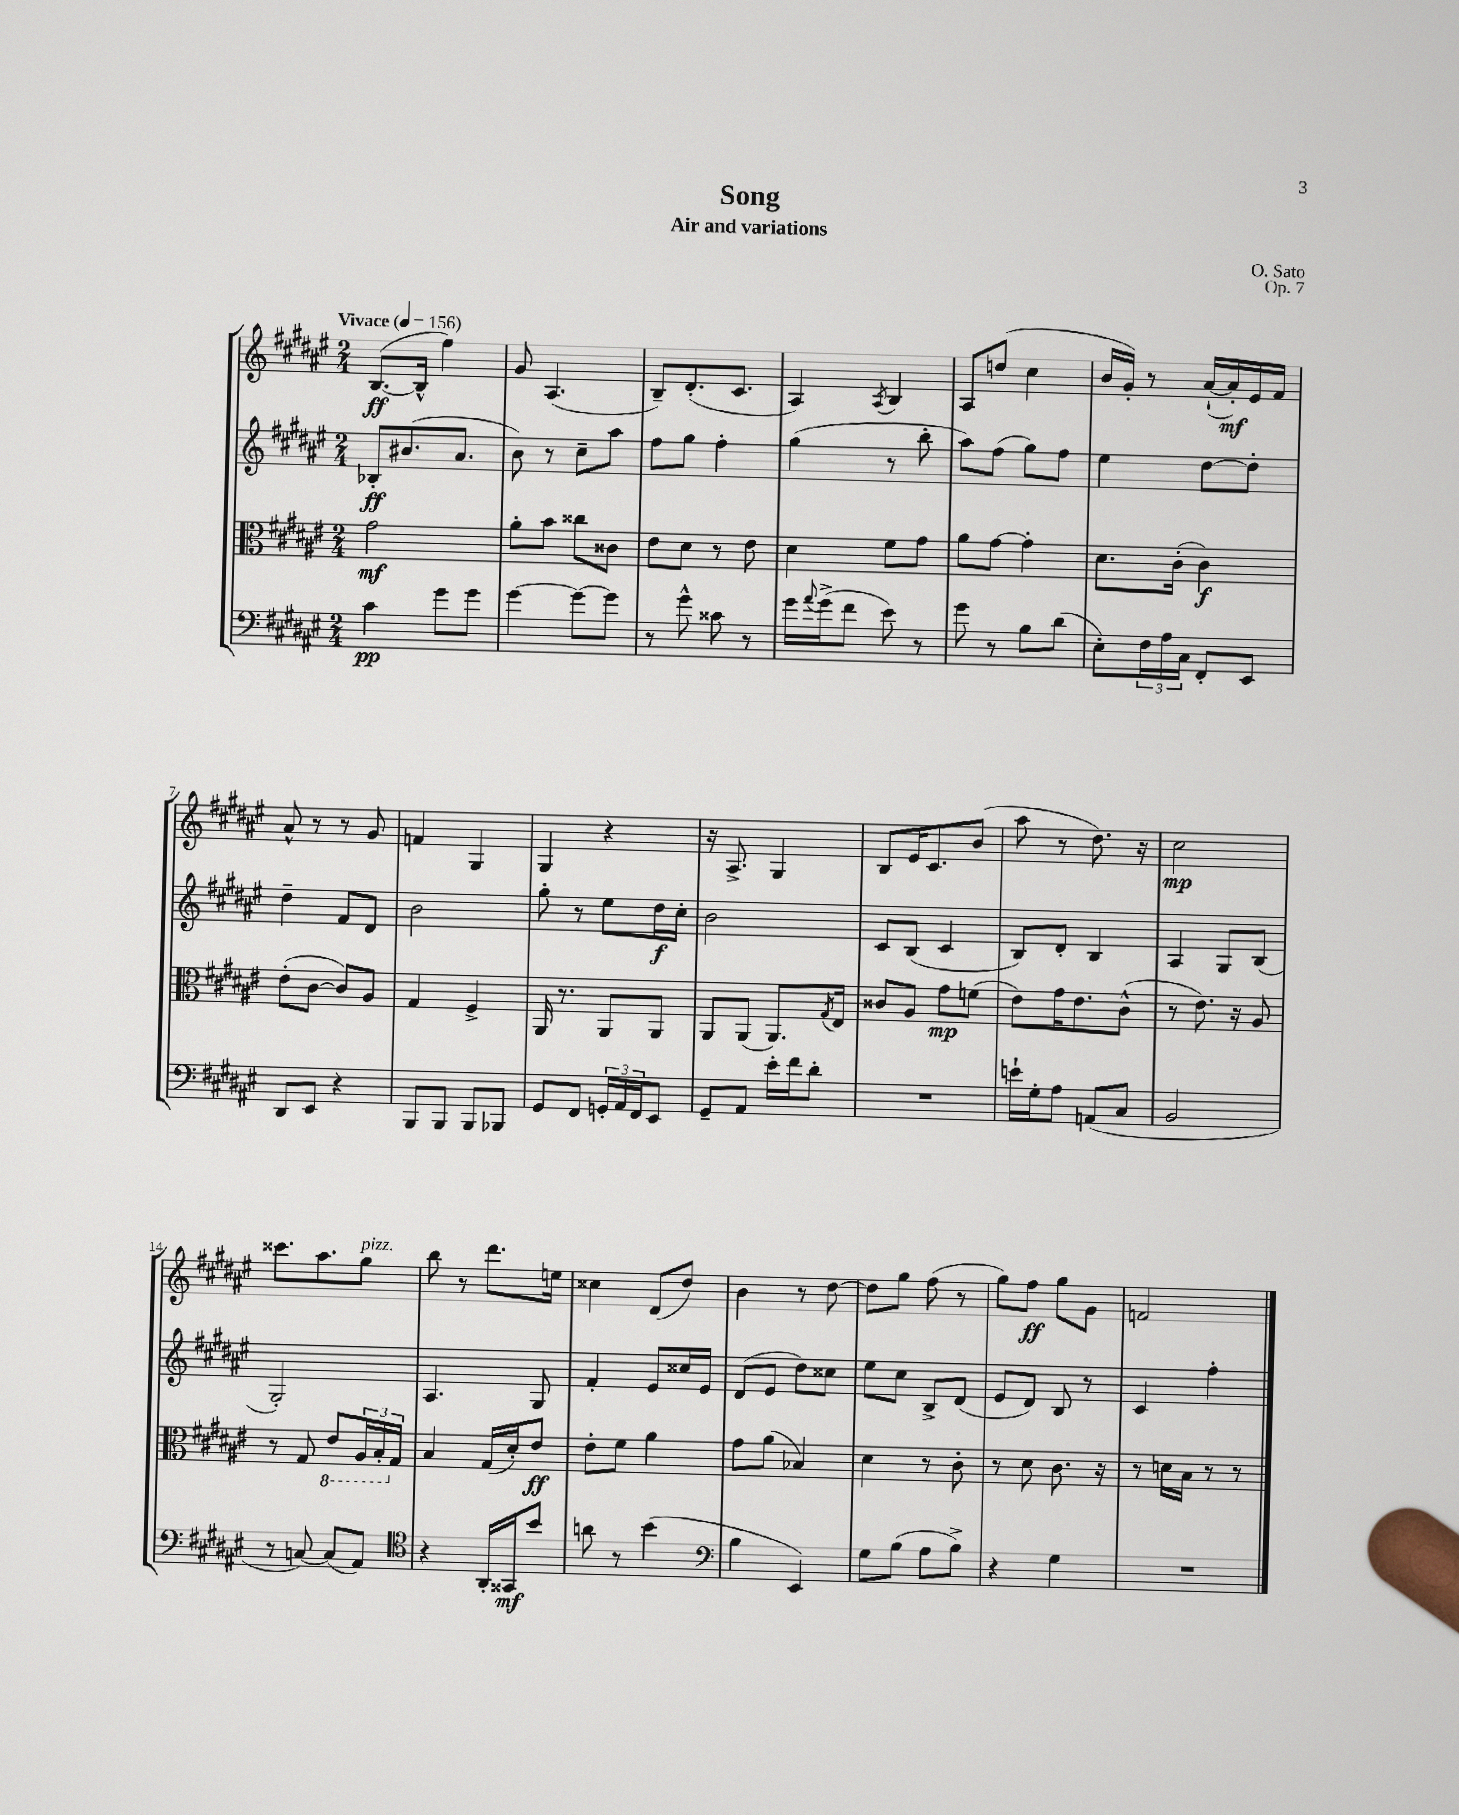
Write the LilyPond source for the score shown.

\header { title = "Song" composer = "O. Sato" subtitle = "Air and variations" opus = "Op. 7" }
<<
\new StaffGroup <<
\new Staff = "s0" {
    \clef treble \key fis \major \numericTimeSignature \time 2/4 \tempo "Vivace" 4 = 156
    b8.~\ff( b16-^ fis''4) |
    gis'8 ais4.( |
    b8--) dis'8.-.( cis'8. |
    ais4) \acciaccatura { ais8 } b4 |
    ais8 d''8( cis''4 |
    b'16 gis'16-.) r8 ais'16~-!( ais'16-.\mf) eis'16 fis'16 |
    ais'8-^ r8 r8 gis'8 |
    f'4 gis4 |
    gis4 r4 |
    r16 ais8.-> gis4 |
    b8 eis'16 cis'8. b'8( |
    ais''8 r8 dis''8.) r16 |
    cis''2\mp |
    cisis'''8. ais''8. gis''8^\markup { \italic "pizz." } |
    b''8 r8 dis'''8. e''16 |
    cisis''4 dis'8( dis''8) |
    b'4 r8 dis''8~ |
    dis''8 gis''8 fis''8( r8 |
    gis''8) fis''8\ff gis''8 gis'8 |
    f'2 \bar "|." |
}
\new Staff = "s1" {
    \clef treble \key fis \major \numericTimeSignature \time 2/4
    bes8-.\ff bis'8.( ais'8. |
    b'8) r8 cis''8-- ais''8 |
    fis''8 gis''8 fis''4-. |
    gis''4( r8 b''8-. |
    ais''8) fis''8( gis''8) fis''8 |
    eis''4 dis''8~ dis''8-. |
    dis''4-- fis'8 dis'8 |
    b'2 |
    gis''8-. r8 eis''8 dis''16\f cis''16-. |
    b'2 |
    cis'8 b8( cis'4 |
    b8) dis'8-. b4 |
    ais4 gis8 b8( |
    gis2-.) |
    ais4. gis8 |
    fis'4-. eis'8 cisis''16 eis'16 |
    dis'8( eis'8 dis''8) cisis''8 |
    eis''8 cis''8 b8-> dis'8( |
    eis'8 dis'8) b8 r8 |
    cis'4 fis''4-. \bar "|." |
}
\new Staff = "s2" {
    \clef alto \key fis \major \numericTimeSignature \time 2/4
    gis'2\mf |
    ais'8-. b'8 cisis''8 cisis'8 |
    eis'8 dis'8 r8 eis'8 |
    dis'4 fis'8 gis'8 |
    ais'8 gis'8~ gis'4-. |
    dis'8. cis'16-.( cis'4\f) |
    eis'8-.( cis'8~ cis'8) ais8 |
    gis4 fis4-> |
    ais,16 r8. ais,8 ais,8 |
    ais,8 ais,8( ais,8.) \acciaccatura { gis8 } eis16 |
    cisis'8 ais8 gis'8\mp f'8( |
    eis'8) gis'16 eis'8. cis'8-^( |
    r8 eis'8.) r16 ais8 |
    r8 gis8 \ottava #-1 eis8 \tuplet 3/2 { ais,16 b,16-. \ottava #0 gis16 } |
    b4 gis16( dis'16-.) eis'8\ff |
    eis'8-. fis'8 ais'4 |
    gis'8 ais'8( bes4) |
    dis'4 r8 cis'8-. |
    r8 dis'8 cis'8. r16 |
    r8 d'16 b16 r8 r8 \bar "|." |
}
\new Staff = "s3" {
    \clef bass \key fis \major \numericTimeSignature \time 2/4
    cis'4\pp gis'8 gis'8 |
    gis'4~ gis'8~ gis'8 |
    r8 gis'8-^ cisis'8 r8 |
    gis'16 \appoggiatura { ais'8 } gis'16->( fis'8 eis'8) r8 |
    gis'8 r8 b8 dis'8( |
    eis8-.) \tuplet 3/2 { fis16 ais16 cis16 } fis,8-. eis,8 |
    dis,8 eis,8 r4 |
    b,,8 b,,8 b,,8 bes,,8 |
    gis,8 fis,8 \tuplet 3/2 { g,16-. ais,16 fis,16 } eis,8 |
    gis,8-- ais,8 eis'16-. fis'16 dis'8-. |
    R2 |
    e'16-! gis16-. ais8 a,8( cis8 |
    b,2 |
    r8 c8~) c8( ais,8) |
    \clef tenor r4 ais,16-. gisis,16\mf b'8 |
    a'8 r8 b'4( |
    \clef bass b4 eis,4) |
    gis8 b8( ais8 b8->) |
    r4 gis4 |
    R2 \bar "|." |
}
>>
>>
